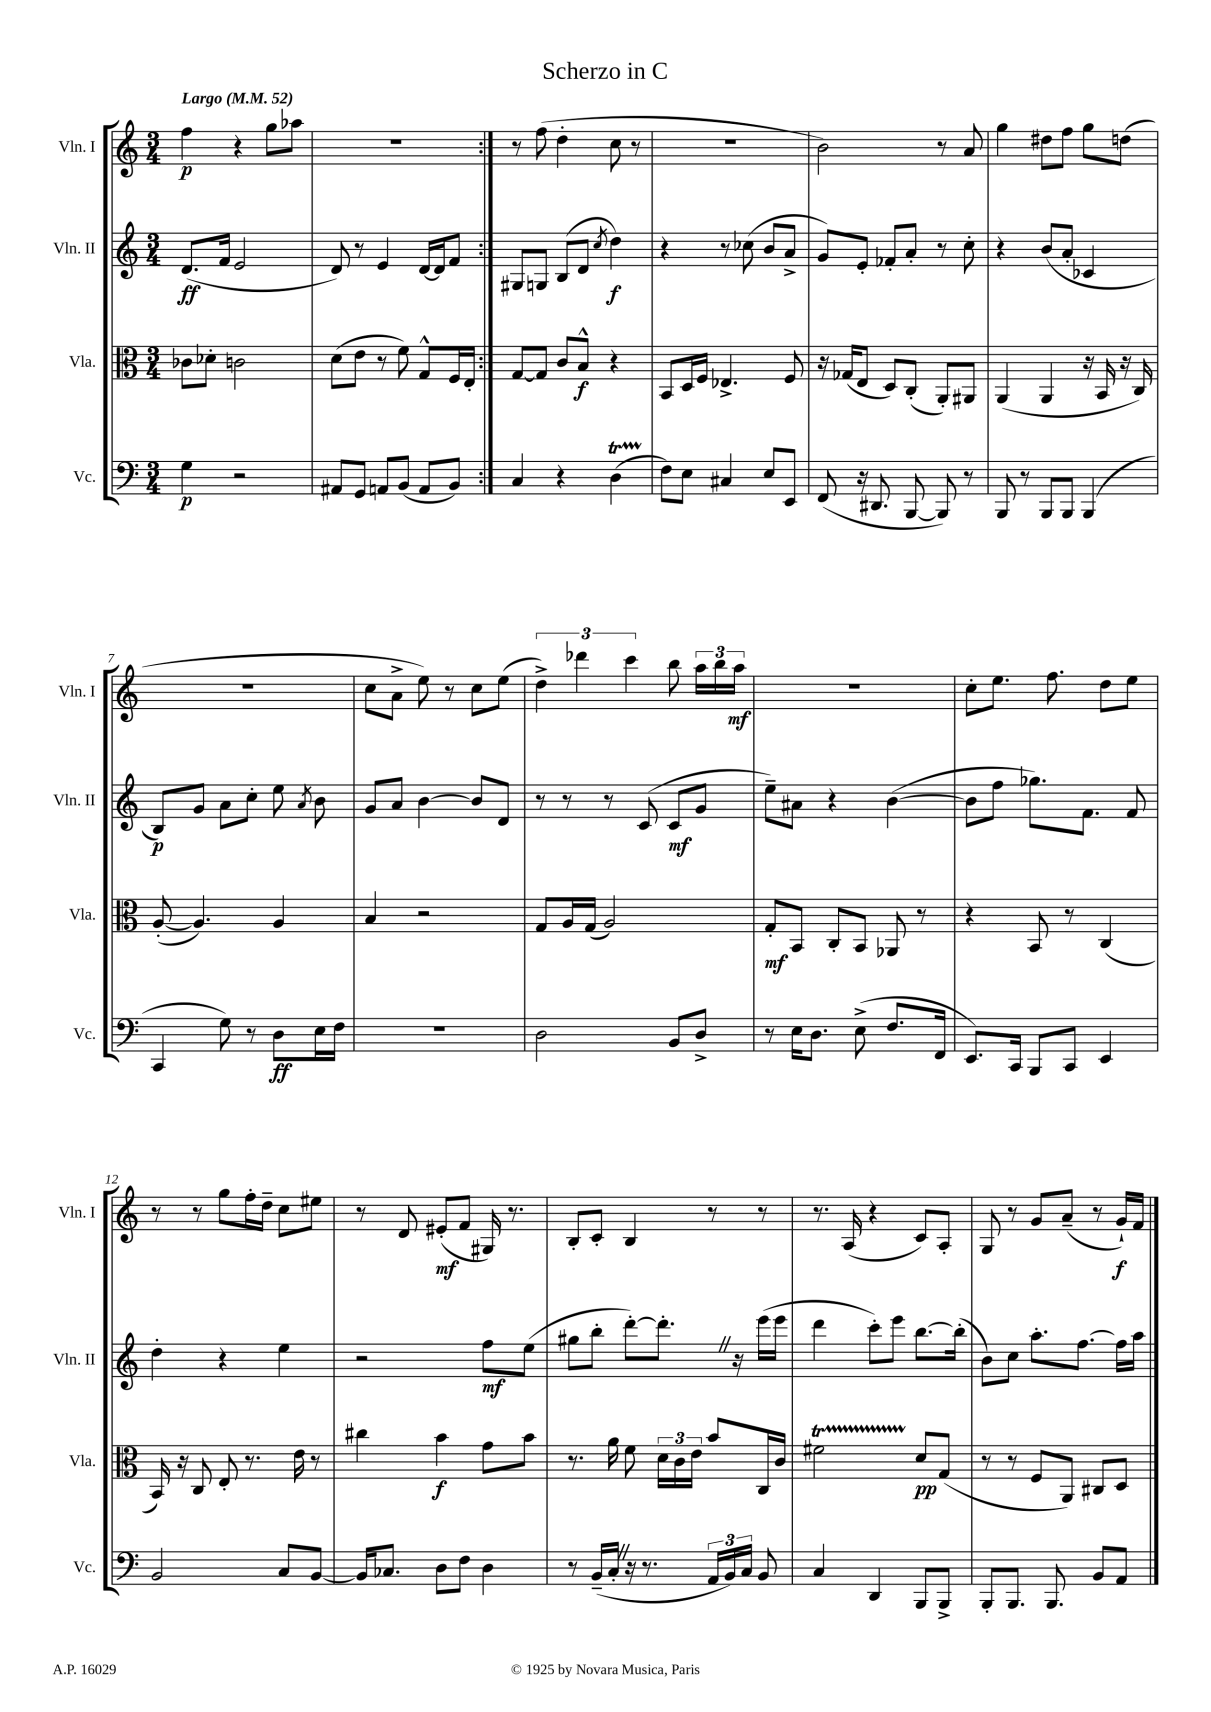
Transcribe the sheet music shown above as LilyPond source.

\header { title = "Scherzo in C" }
<<
\new StaffGroup <<
\new Staff = "s0" \with { instrumentName = "Vln. I" shortInstrumentName = "Vln. I" } {
    \clef treble \key c \major \numericTimeSignature \time 3/4 \tempo "Largo" 4 = 52
    \autoBeamOff \repeat volta 2 { f''4\p r4 g''8[ aes''8] |
    R2. | }
    r8 f''8( d''4-. c''8 r8 |
    R2. |
    b'2) r8 a'8 |
    g''4 dis''8[ f''8] g''8[ d''8]( |
    R2. |
    c''8[ a'8]-> e''8) r8 c''8[ e''8]( |
    \tuplet 3/2 { d''4->) des'''4 c'''4 } b''8 \tuplet 3/2 { a''16[ b''16 a''16]\mf } |
    R2. |
    c''8[-. e''8.] f''8. d''8[ e''8] |
    r8 r8 g''8[ f''16-. d''16]-- c''8[ eis''8] |
    r8 d'8 eis'8[-.\mf( f'8] gis16) r8. |
    b8[-. c'8]-. b4 r8 r8 |
    r8. a16( r4 c'8[) a8]-. |
    g8 r8 g'8[ a'8]--( r8 g'16[-!\f) f'16] \bar "|." |
}
\new Staff = "s1" \with { instrumentName = "Vln. II" shortInstrumentName = "Vln. II" } {
    \clef treble \key c \major \numericTimeSignature \time 3/4
    \autoBeamOff \repeat volta 2 { d'8.[\ff( f'16] e'2 |
    d'8) r8 e'4 d'16[~ d'16 f'8] | }
    gis8[ g8] b8[( d'8] \acciaccatura { c''8 } d''4\f) |
    r4 r8 ces''8( b'8[ a'8]-> |
    g'8[) e'8]-. fes'8[-. a'8]-. r8 c''8-. |
    r4 b'8[( a'8]-. ces'4 |
    b8[\p) g'8] a'8[ c''8]-. e''8 \acciaccatura { a'8 } b'8 |
    g'8[ a'8] b'4~ b'8[ d'8] |
    r8 r8 r8 c'8( c'8[\mf g'8] |
    e''8[--) ais'8] r4 b'4~( |
    b'8[ f''8] ges''8.[) f'8.] f'8 |
    d''4-. r4 e''4 |
    r2 f''8[\mf e''8]( |
    gis''8[ b''8]-. d'''8[~-.) d'''8.]-. \once \override BreathingSign.text = \markup { \musicglyph "scripts.caesura.straight" } \breathe r16 e'''16[( e'''16] |
    d'''4 c'''8[-.) e'''8] b''8.[~ b''16]-.( |
    b'8[) c''8] a''8.[-. f''8.]~ f''16[ a''16] \bar "|." |
}
\new Staff = "s2" \with { instrumentName = "Vla." shortInstrumentName = "Vla." } {
    \clef alto \key c \major \numericTimeSignature \time 3/4
    \autoBeamOff \repeat volta 2 { ces'8[ des'8]-. c'2 |
    d'8[( e'8] r8 f'8) g8[-^ f16 e16]-. | }
    g8[~ g8] c'8[ b8]-^\f r4 |
    b,8[ d16 f16] ees4.-> f8 |
    r16 ges16[( e8] d8[) c8]-.( a,8[-.) ais,8] |
    a,4( a,4 r16 b,16 r16 c16) |
    a8~-.( a4.) a4 |
    b4 r2 |
    g8[ a16 g16]( a2) |
    g8[-.\mf b,8] c8[-. b,8] aes,8 r8 |
    r4 b,8 r8 c4( |
    b,16) r16 c8 e8-. r8. e'16 r8 |
    cis''4 b'4\f g'8[ b'8] |
    r8. a'16 f'8 \tuplet 3/2 { d'16[ c'16 e'16] } b'8[ c16 c'16] |
    fis'2\startTrillSpan d'8[\stopTrillSpan\pp g8]( |
    r8 r8 f8[ a,8]) cis8[ d8] \bar "|." |
}
\new Staff = "s3" \with { instrumentName = "Vc." shortInstrumentName = "Vc." } {
    \clef bass \key c \major \numericTimeSignature \time 3/4
    \autoBeamOff \repeat volta 2 { g4\p r2 |
    ais,8[ g,8] a,8[ b,8]( a,8[ b,8]) | }
    c4 r4 d4\startTrillSpan( |
    f8[\stopTrillSpan) e8] cis4 e8[ e,8] |
    f,8( r16 dis,8. b,,8~ b,,8) r8 |
    b,,8 r8 b,,8[ b,,8] b,,4( |
    c,4 g8) r8 d8[\ff e16 f16] |
    R2. |
    d2 b,8[ d8]-> |
    r8 e16[ d8.] e8->( f8.[ f,16] |
    e,8.[) c,16] b,,8[ c,8] e,4 |
    b,2 c8[ b,8]~ |
    b,16[ ces8.] d8[ f8] d4 |
    r8 b,16[--( c16]-. \once \override BreathingSign.text = \markup { \musicglyph "scripts.caesura.straight" } \breathe r16 r8. \tuplet 3/2 { a,16[ b,16) c16] } b,8 |
    c4 d,4 b,,8[ b,,8]-> |
    b,,8[-. b,,8.] b,,8. b,8[ a,8] \bar "|." |
}
>>
>>
